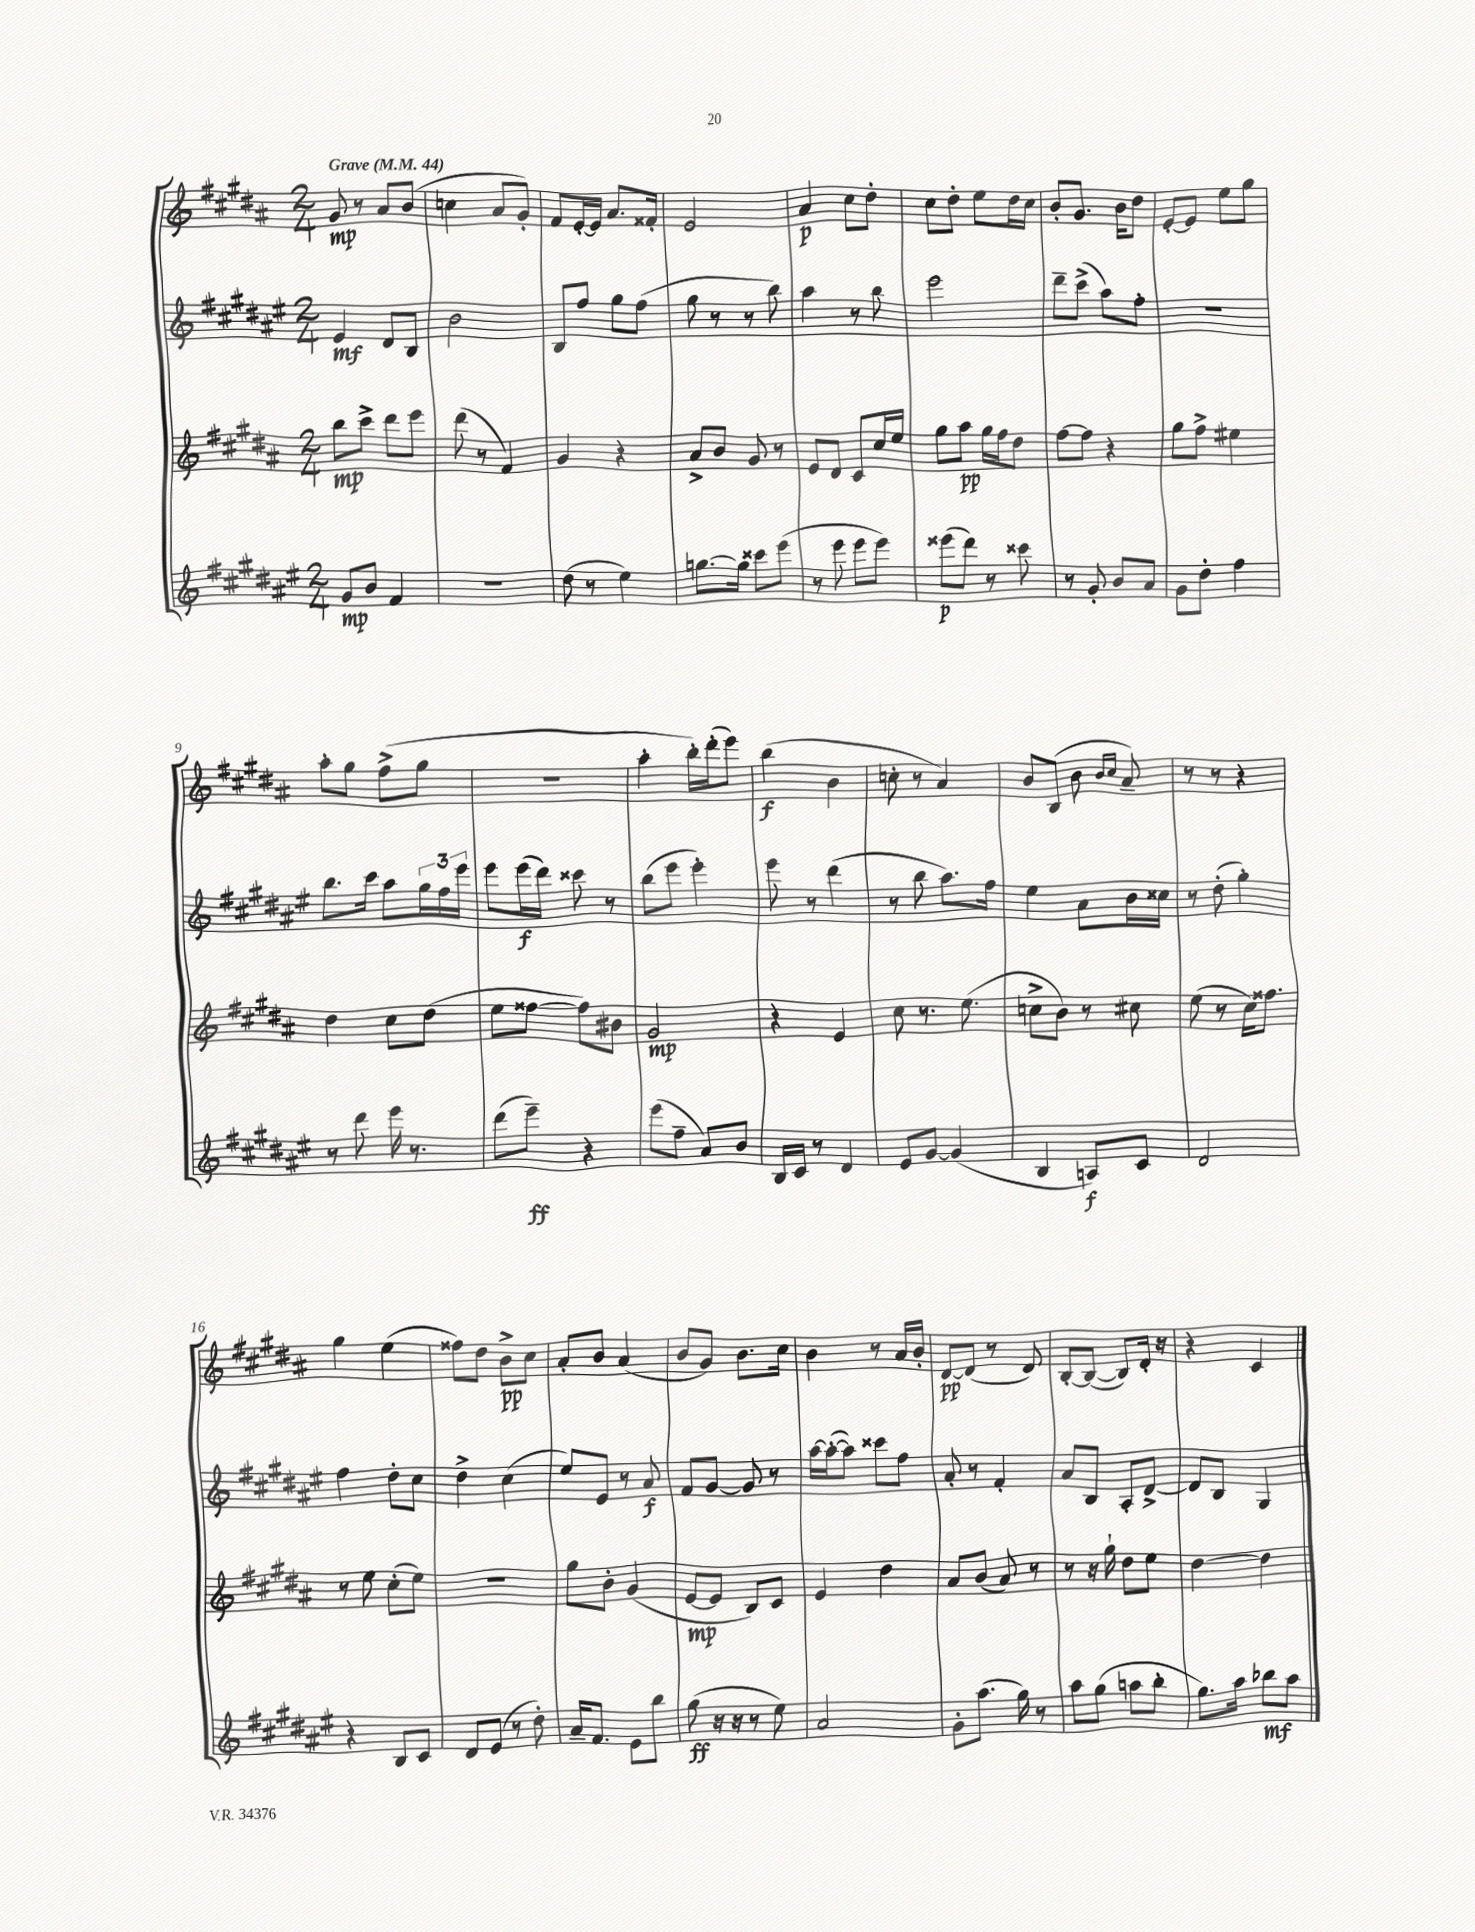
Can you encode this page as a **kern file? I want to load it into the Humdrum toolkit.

**kern	**kern	**kern	**kern
*staff4	*staff3	*staff2	*staff1
*clefG2	*clefG2	*clefG2	*clefG2
*k[f#c#g#d#a#e#]	*k[f#c#g#d#a#]	*k[f#c#g#d#a#e#]	*k[f#c#g#d#a#]
*M2/4	*M2/4	*M2/4	*M2/4
*MM44	*MM44	*MM44	*MM44
8g#	8bb	4e#	8g#
8b	8ccc#^	.	8r
4f#	8ddd#	8d#	8a#
.	8eee	8B	(8b
=	=	=	=
2r	(8ddd#	2b	4cc
.	8r	.	.
.	4f#)	.	8a#
.	.	.	8g#')
=	=	=	=
(8dd#	4g#	8B	8f#
8r	.	8ff#	[16e'
.	.	.	16e]
4ee#)	4r	8gg#	8.a#
.	.	(8ff#	.
.	.	.	16f##'
=	=	=	=
[8.gg	8a#^	8gg#	2e
.	8b	8r	.
16gg]	.	.	.
8ccc##	8g#	8r	.
(8eee#	8r	8bb)	.
=	=	=	=
8r	8e	4aa#	4a#
8eee#	8d#	.	.
8eee#	8c#	8r	8cc#
8eee#)	16cc#	8bb	8dd#'
.	16ee	.	.
=	=	=	=
(8eee##	8gg#	2eee#	8cc#
8ddd#)	8aa#	.	8dd#'
8r	16gg#	.	8ee
.	16ff#	.	.
8ccc##	8dd#	.	16dd#
.	.	.	16cc#
=	=	=	=
8r	[8ff#	8ddd#~	8b'
8g#'	8ff#]	(8ccc#^	8.g#
8b	4r	8aa#)	.
.	.	.	16b
8a#	.	8ff#'	8dd#
=	=	=	=
8g#	8gg#	2r	[8e'
8dd#'	8ff#^	.	8e]
4ff#	4ee#	.	8ee
.	.	.	8gg#
=	=	=	=
8r	4dd#	8.bb	8aa#'
8ddd#	.	.	8gg#
.	.	16ccc#	.
16eee#	8cc#	8aa#	(8ff#^
8.r	.	.	.
.	(8dd#	24gg#	8gg#
.	.	24ff#	.
.	.	24eee#	.
=	=	=	=
(8ddd#	8ee	8eee#	2r
8eee#~)	[8ff##	(16eee#	.
.	.	16ddd#)	.
4r	8ff##])	8ccc##	.
.	8b#	8r	.
=	=	=	=
(8eee#	2g#	(8bb	4aa#'
8ff#~	.	8eee#	.
8a#)	.	4eee#')	16bb')
.	.	.	(16ddd#'
8b	.	.	8eee)
=	=	=	=
16B	4r	8eee#	(4bb
16c#	.	.	.
8r	.	8r	.
4d#	4e	(4ddd#	4b
=	=	=	=
8e#	8cc#	8r	8cc'
[8g#	8.r	8bb	8r
(4g#]	.	8.aa#)	4a#)
.	(8.ee	.	.
.	.	16ff#	.
=	=	=	=
4B	8cc^	4ee#	8b
.	8b)	.	(8B
8A)	8r	8a#	8b
.	.	.	16qqb
.	.	.	16qqcc#
8c#	8cc#	16b	8a#~)
.	.	16cc##	.
=	=	=	=
2d#	(8ee	8r	8r
.	8r	(8dd#'	8r
.	16cc#)	4gg#')	4r
.	8.ff##	.	.
=	=	=	=
4r	8r	4ff#	4gg#
.	8ee	.	.
8B	(8cc#'	8dd#'	(4ee
8c#	8ee)	8cc#	.
=	=	=	=
8d#	2r	4dd#^	8ff##)
(8e#	.	.	8dd#
8r	.	(4cc#	8b^
8dd#')	.	.	8cc#
=	=	=	=
16a#~	8gg#	8ee#)	8a#'
8.f#	.	.	.
.	8b'	8e#	8b
8e#	(4g#	8r	(4a#
8bb	.	8a#	.
=	=	=	=
(8gg#	[8e	8f#	8b
16r	8e]	[8g#	8g#)
16r	.	.	.
8r	8B)	8g#]	8.b
8ee#)	8c#	8r	.
.	.	.	16cc#
=	=	=	=
2a#	4e	[16aa#	4b
.	.	(16aa#'_	.
.	.	8aa#])	.
.	4dd#	8ccc##	8r
.	.	8ff#	16a#
.	.	.	16b'
=	=	=	=
8g#'	8a#	8a#'	[8d#
(8.aa#	(8b	8r	(8d#]
.	8a#)	4f#'	8r
16gg#)	.	.	.
8r	8r	.	8d#)
=	=	=	=
8aa#	8r	8a#	[8B'
(8gg#	16r	8B	(8B_
.	16gg#`	.	.
8aa	8dd#	8A#'	8B])
8bb'	8ee	[8d#^	16d#'
.	.	.	16r
=	=	=	=
8.gg#)	[4dd#	8d#]	4r
.	.	8B	.
16aa#	.	.	.
8bb-	4dd#]	4G#	4c#
8aa#	.	.	.
==	==	==	==
*-	*-	*-	*-
